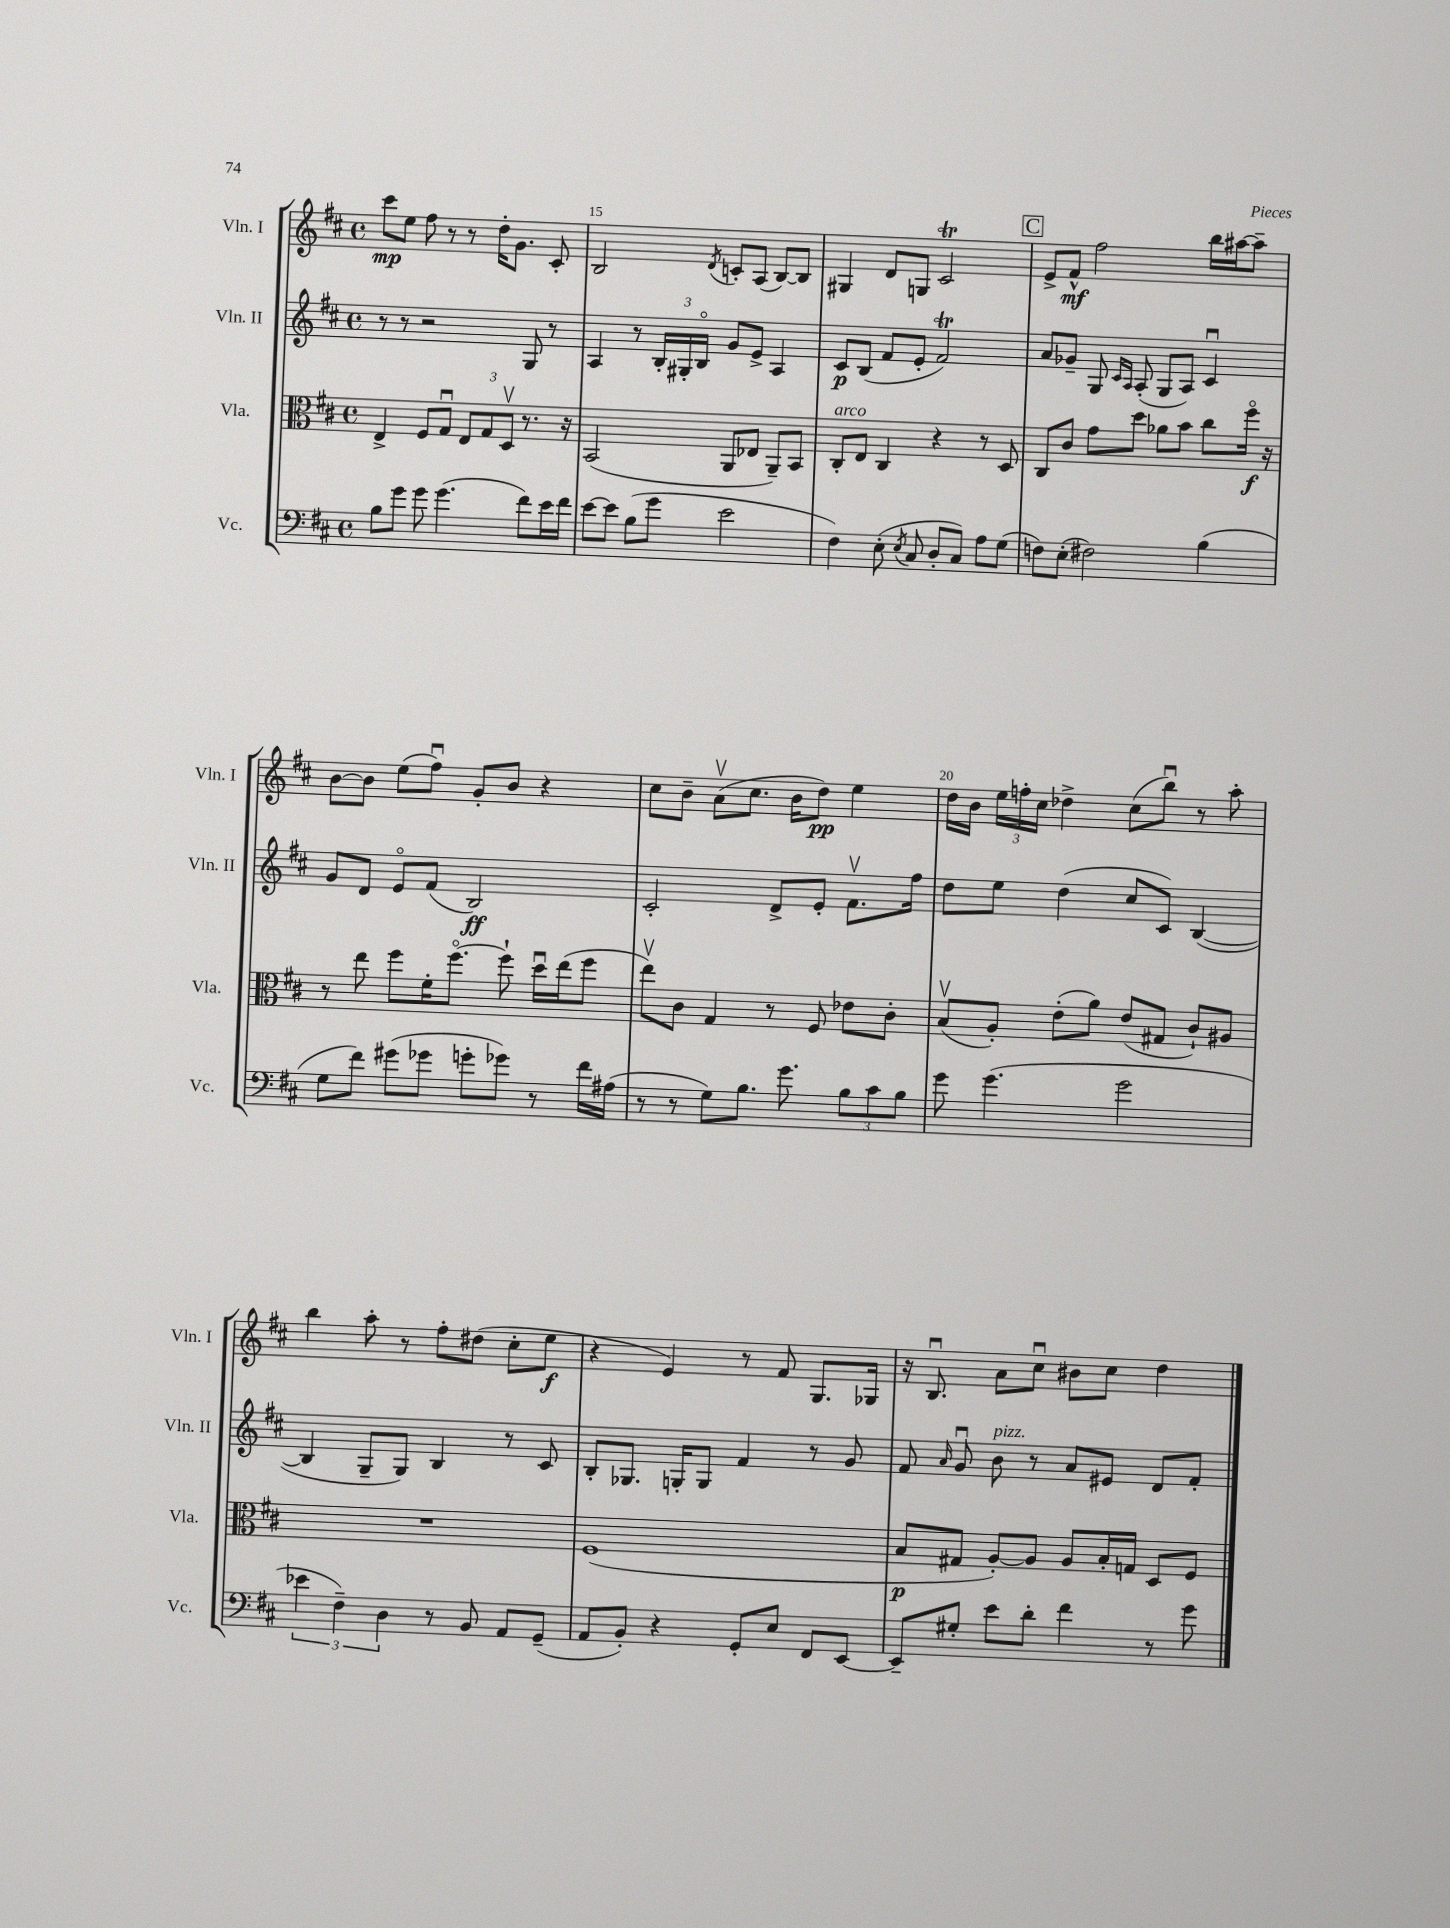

**kern	**kern	**kern	**kern
*staff4	*staff3	*staff2	*staff1
*clefF4	*clefC3	*clefG2	*clefG2
*k[f#c#]	*k[f#c#]	*k[f#c#]	*k[f#c#]
*M4/4	*M4/4	*M4/4	*M4/4
*met(c)	*met(c)	*met(c)	*met(c)
8B	4E^	8r	8ccc#
8g	.	8r	8ee
8g	8F#	2r	8ff#
(4.g	8Gu	.	8r
.	12E	.	8r
.	12G	.	.
.	.	.	16dd'
.	12Dv	.	.
.	.	.	8.g
8f#)	8.r	8G	.
16e	.	8r	8c#'
16f#	16r	.	.
=	=	=	=
[8e	(2BB	4A	2B
8e]	.	.	.
(8B	.	8r	.
8g	.	24B'	.
.	.	24G#'	.
.	.	24Bo	.
.	.	.	8qd
2e	8AA	8g	8c'
.	8E-	8e^	(8A
.	8AA~)	4A	[8B)
.	8BB	.	8B]
=	=	=	=
4F#)	8C#'	8c#	4G#
.	8E	(8B	.
(8E'	4C#	8f#	8d
8qE	.	.	.
8C#	.	8e'	8G
8D'	4r	2f#)	2c#
8C#)	.	.	.
8A	8r	.	.
(8G	8D	.	.
=	=	=	=
8F)	8C#	8a	8e^
(8E'	8c#	8g-~	8f#^^
2F#)	8g	8G	2ff#
.	.	16qqc#	.
.	.	16qqA	.
.	8dd	(8A'	.
.	8a-	8G	.
.	8b	8A)	.
(4B	8cc#	4c#u	16bb
.	.	.	[16aa#
.	16ff#o	.	8aa#~]
.	16r	.	.
=	=	=	=
8G	8r	8g	[8b
8f#)	8ee	8d	8b]
(8g#	8ff#	8eo	(8ee
8g-	16f#'	(8f#	8ff#u)
.	[8.ff#o	.	.
8g'	.	2B)	8g'
8g-)	8ff#`]	.	8b
8r	16ddu	.	4r
.	(16ee	.	.
16f#	8ff#	.	.
(16A#	.	.	.
=	=	=	=
8r	8eev)	2c#'	8cc#
8r	8c#	.	8b~
8G)	4G	.	(8av
8.B	.	.	8.cc#
.	8r	8d^	.
8.g	.	.	16b
.	8F#	8e'	8dd)
12B	8e-	8.f#v	4ee
12c#	.	.	.
.	8c#'	.	.
12B	.	.	.
.	.	16ff#	.
=	=	=	=
8g	(8Bv	8dd	16dd
.	.	.	16b
(4.g	8A')	8ee	24ee
.	.	.	24ff'
.	.	.	24cc#
.	(8e'	(4dd	4dd-^
.	8a)	.	.
2g	(8e	8cc#	(8cc#
.	8G#	8c#)	8bbu)
.	8c#`)	([4B	8r
.	8A#	.	8aa'
=	=	=	=
6e-	1r	4B]	4bb
6F#~)	.	.	.
.	.	8G~	8aa'
6D	.	.	.
.	.	8G)	8r
8r	.	4B	8ff#'
8BB	.	.	(8dd#
8AA	.	8r	8cc#'
(8GG~	.	8c#	8ee
=	=	=	=
8AA	(1F#	8B'	4r
8BB')	.	8.G-	.
4r	.	.	4e)
.	.	16G'	.
.	.	8G	.
8GG'	.	4f#	8r
8E	.	.	8f#
8FF#	.	8r	8.G
[8EE	.	8g	.
.	.	.	16G-
=	=	=	=
8EE~]	8B	8f#	16r
.	.	.	8.Bu
.	.	16qqa	.
8G#'	8G#	8gu	.
8e	[8A')	8b	8a
8d'	8A]	8r	8cc#u
4f#	8A	8a	8b#
.	16B'	8e#	8cc#
.	16G	.	.
8r	8D	8d	4dd
8g	8F#	8f#'	.
==	==	==	==
*-	*-	*-	*-
